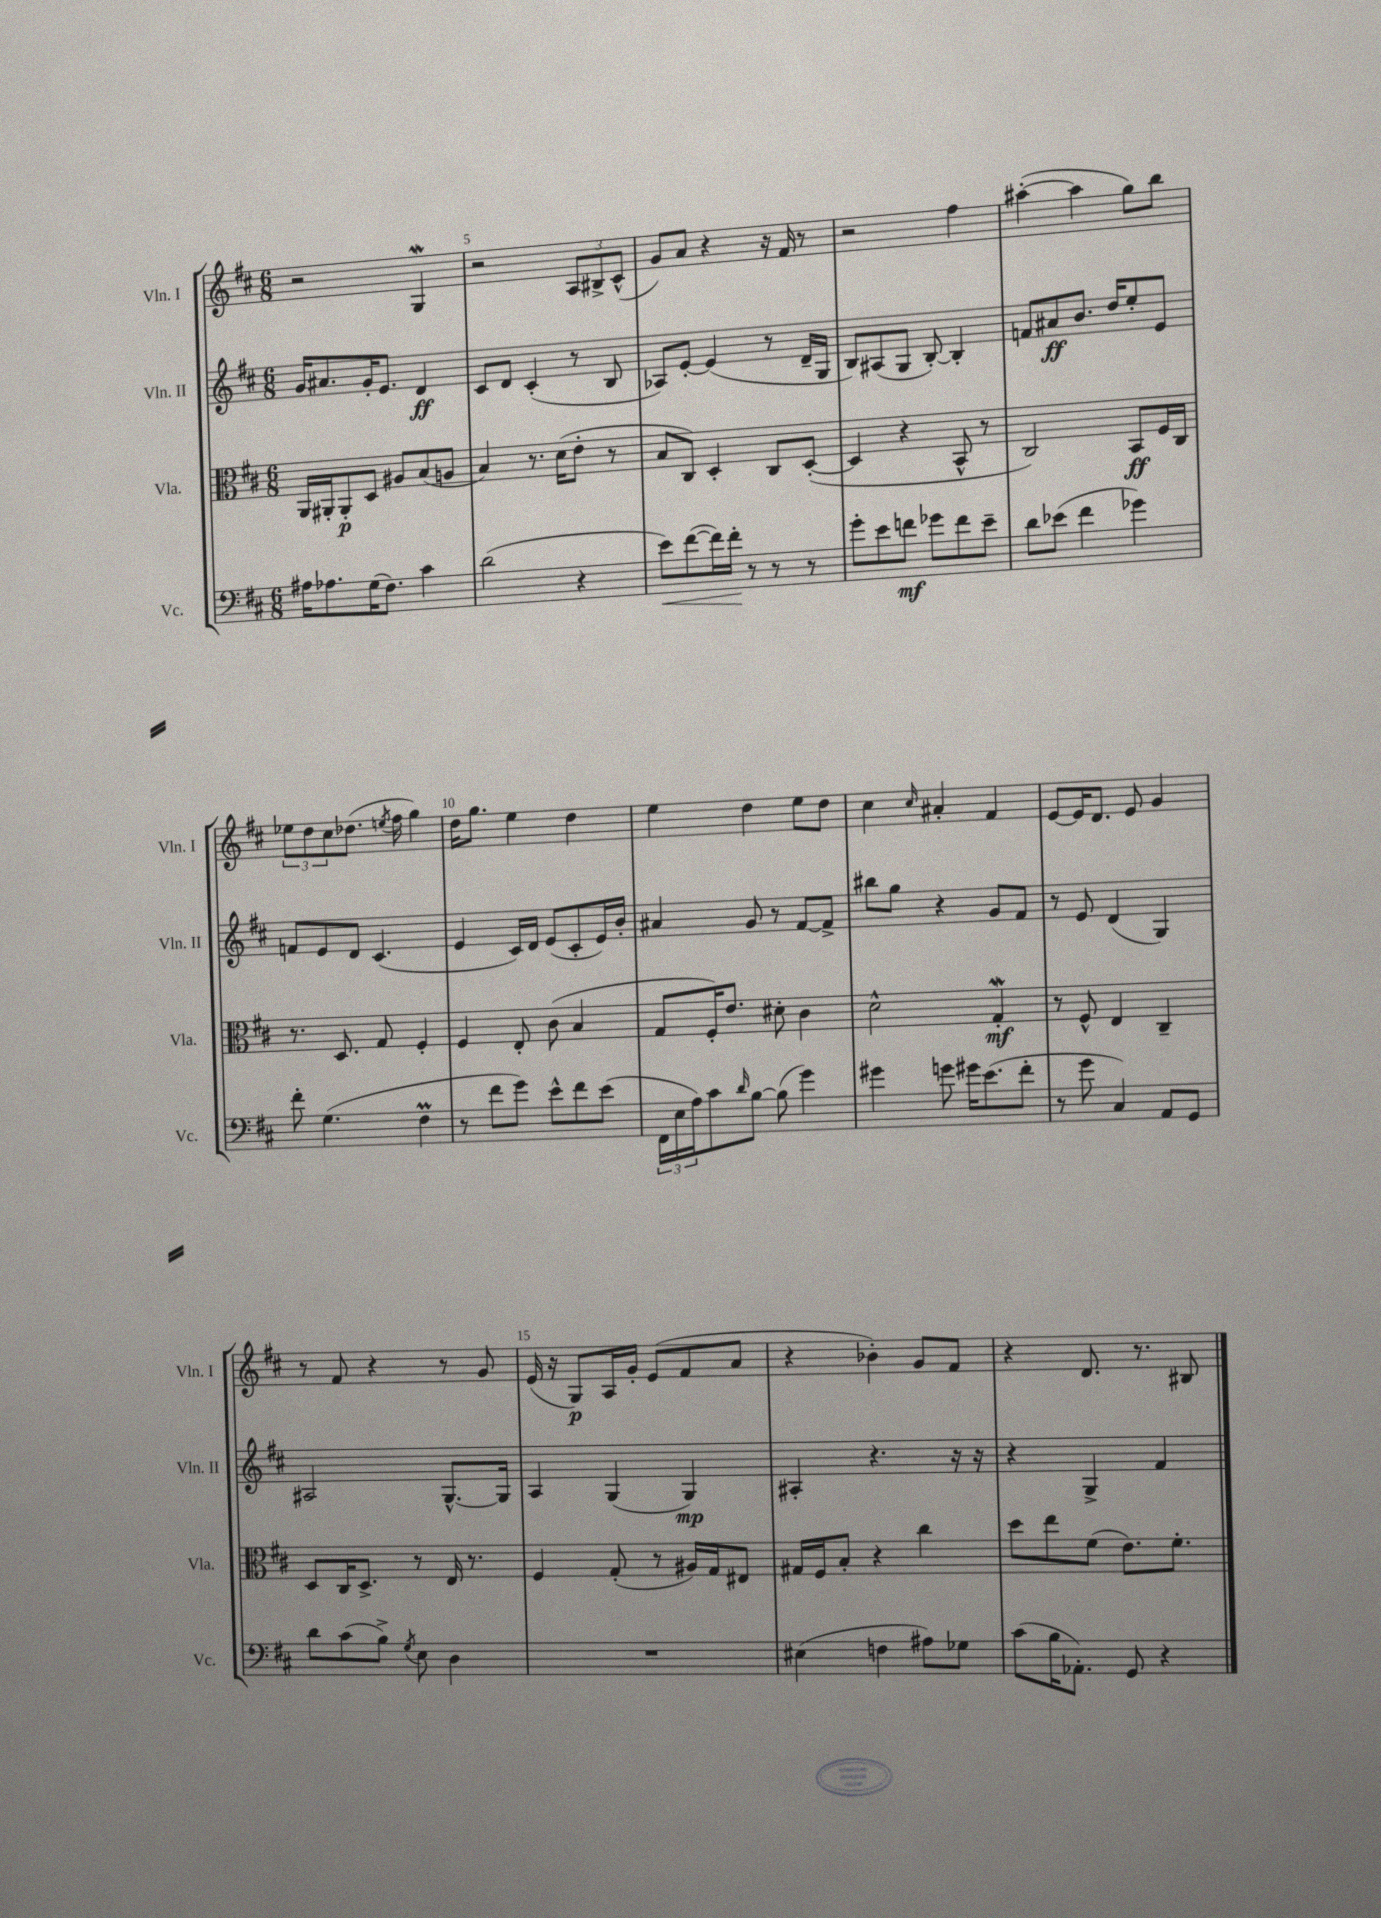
<<
\new StaffGroup <<
\new Staff = "s0" \with { instrumentName = "Vln. I" shortInstrumentName = "Vln. I" } {
    \clef treble \key d \major \numericTimeSignature \time 6/8
    r2 g4\mordent |
    r2 \tuplet 3/2 { a8 bis8-> cis'8-^( } |
    g'8) a'8 r4 r16 fis'16 r8 |
    r2 fis''4 |
    ais''4~-.( ais''4 g''8) b''8 |
    \tuplet 3/2 { ees''8 d''8 cis''8 } des''8.( \acciaccatura { e''8 } fis''16 g''4) |
    d''16 g''8. e''4 d''4 |
    e''4 d''4 e''8 d''8 |
    cis''4 \grace { cis''16 } ais'4-. fis'4 |
    e'8~ e'16 d'8. e'8 g'4 |
    r8 fis'8 r4 r8 g'8 |
    e'16( r16 g8\p) a16 g'16-. e'8( fis'8 a'8 |
    r4 bes'4-.) g'8 fis'8 |
    r4 d'8. r8. bis8 \bar "|." |
}
\new Staff = "s1" \with { instrumentName = "Vln. II" shortInstrumentName = "Vln. II" } {
    \clef treble \key d \major \numericTimeSignature \time 6/8
    g'16 ais'8. g'16-. e'8. d'4\ff |
    cis'8 d'8 cis'4-.( r8 b8 |
    aes8) e'8~-. e'4( r8 d'16-- g16 |
    b8) ais8( g8 b8~-.) b4-. |
    f'8 ais'8\ff b'8. d''16 e''8-. e'8 |
    f'8 e'8 d'8 cis'4.( |
    e'4 cis'16) d'16 e'8( cis'8-. e'16) b'16-. |
    ais'4 g'8 r8 fis'8~ fis'8-> |
    bis''8 g''8 r4 g'8 fis'8 |
    r8 e'8 d'4( g4) |
    ais2 g8.~-^ g16 |
    a4 g4( g4\mp) |
    ais4-. r4. r16 r16 |
    r4 g4-> fis'4 \bar "|." |
}
\new Staff = "s2" \with { instrumentName = "Vla." shortInstrumentName = "Vla." } {
    \clef alto \key d \major \numericTimeSignature \time 6/8
    a,16 ais,16-. ais,8-.\p d8 ais8 b8( a8 |
    b4) r8. d'16( e'8-. r8 |
    b8 cis8) d4-. cis8 d8~-.( |
    d4 r4 b,8-^ r8 |
    cis2) b,8\ff fis16 cis16 |
    r8. d8. g8 fis4-. |
    fis4 e8-. cis'8( b4 |
    g8 fis16-.) e'8. dis'8-. cis'4 |
    d'2-^ g4-.\mordent\mf |
    r8 fis8-^ e4 cis4-- |
    d8 cis16 d8.-> r8 e16 r8. |
    fis4 g8-.( r8 ais16) g16 eis8 |
    gis16 fis16 b8-. r4 cis''4 |
    d''8 e''8 fis'8( e'8.) fis'8.-. \bar "|." |
}
\new Staff = "s3" \with { instrumentName = "Vc." shortInstrumentName = "Vc." } {
    \clef bass \key d \major \numericTimeSignature \time 6/8
    ais16 aes8. g16( fis8.) cis'4 |
    d'2( r4 |
    e'8\<) fis'8~( fis'16) fis'16-.\! r8 r8 r8 |
    g'8-. e'8 f'8\mf ges'8 f'8 e'8-- |
    d'8 ees'8( fis'4 ges'4) |
    fis'8-. g4.( fis4\prall |
    r8 fis'8 g'8) e'8-^ fis'8 e'8( |
    \tuplet 3/2 { fis,16 e16 a16) } cis'8 \grace { d'16 } b8~ b8( g'4) |
    gis'4 g'8 gis'16 e'8.( fis'8-. |
    r8 g'8 cis4) a,8 g,8 |
    d'8 cis'8( b8->) \acciaccatura { g8 } e8 d4 |
    R2. |
    eis4( f4 ais8) ges8 |
    cis'8( b16 aes,8.-.) g,8 r4 \bar "|." |
}
>>
>>
\layout { \context { \Score currentBarNumber = #4 \override BarNumber.break-visibility = ##(#f #t #t) barNumberVisibility = #(every-nth-bar-number-visible 5) } }
